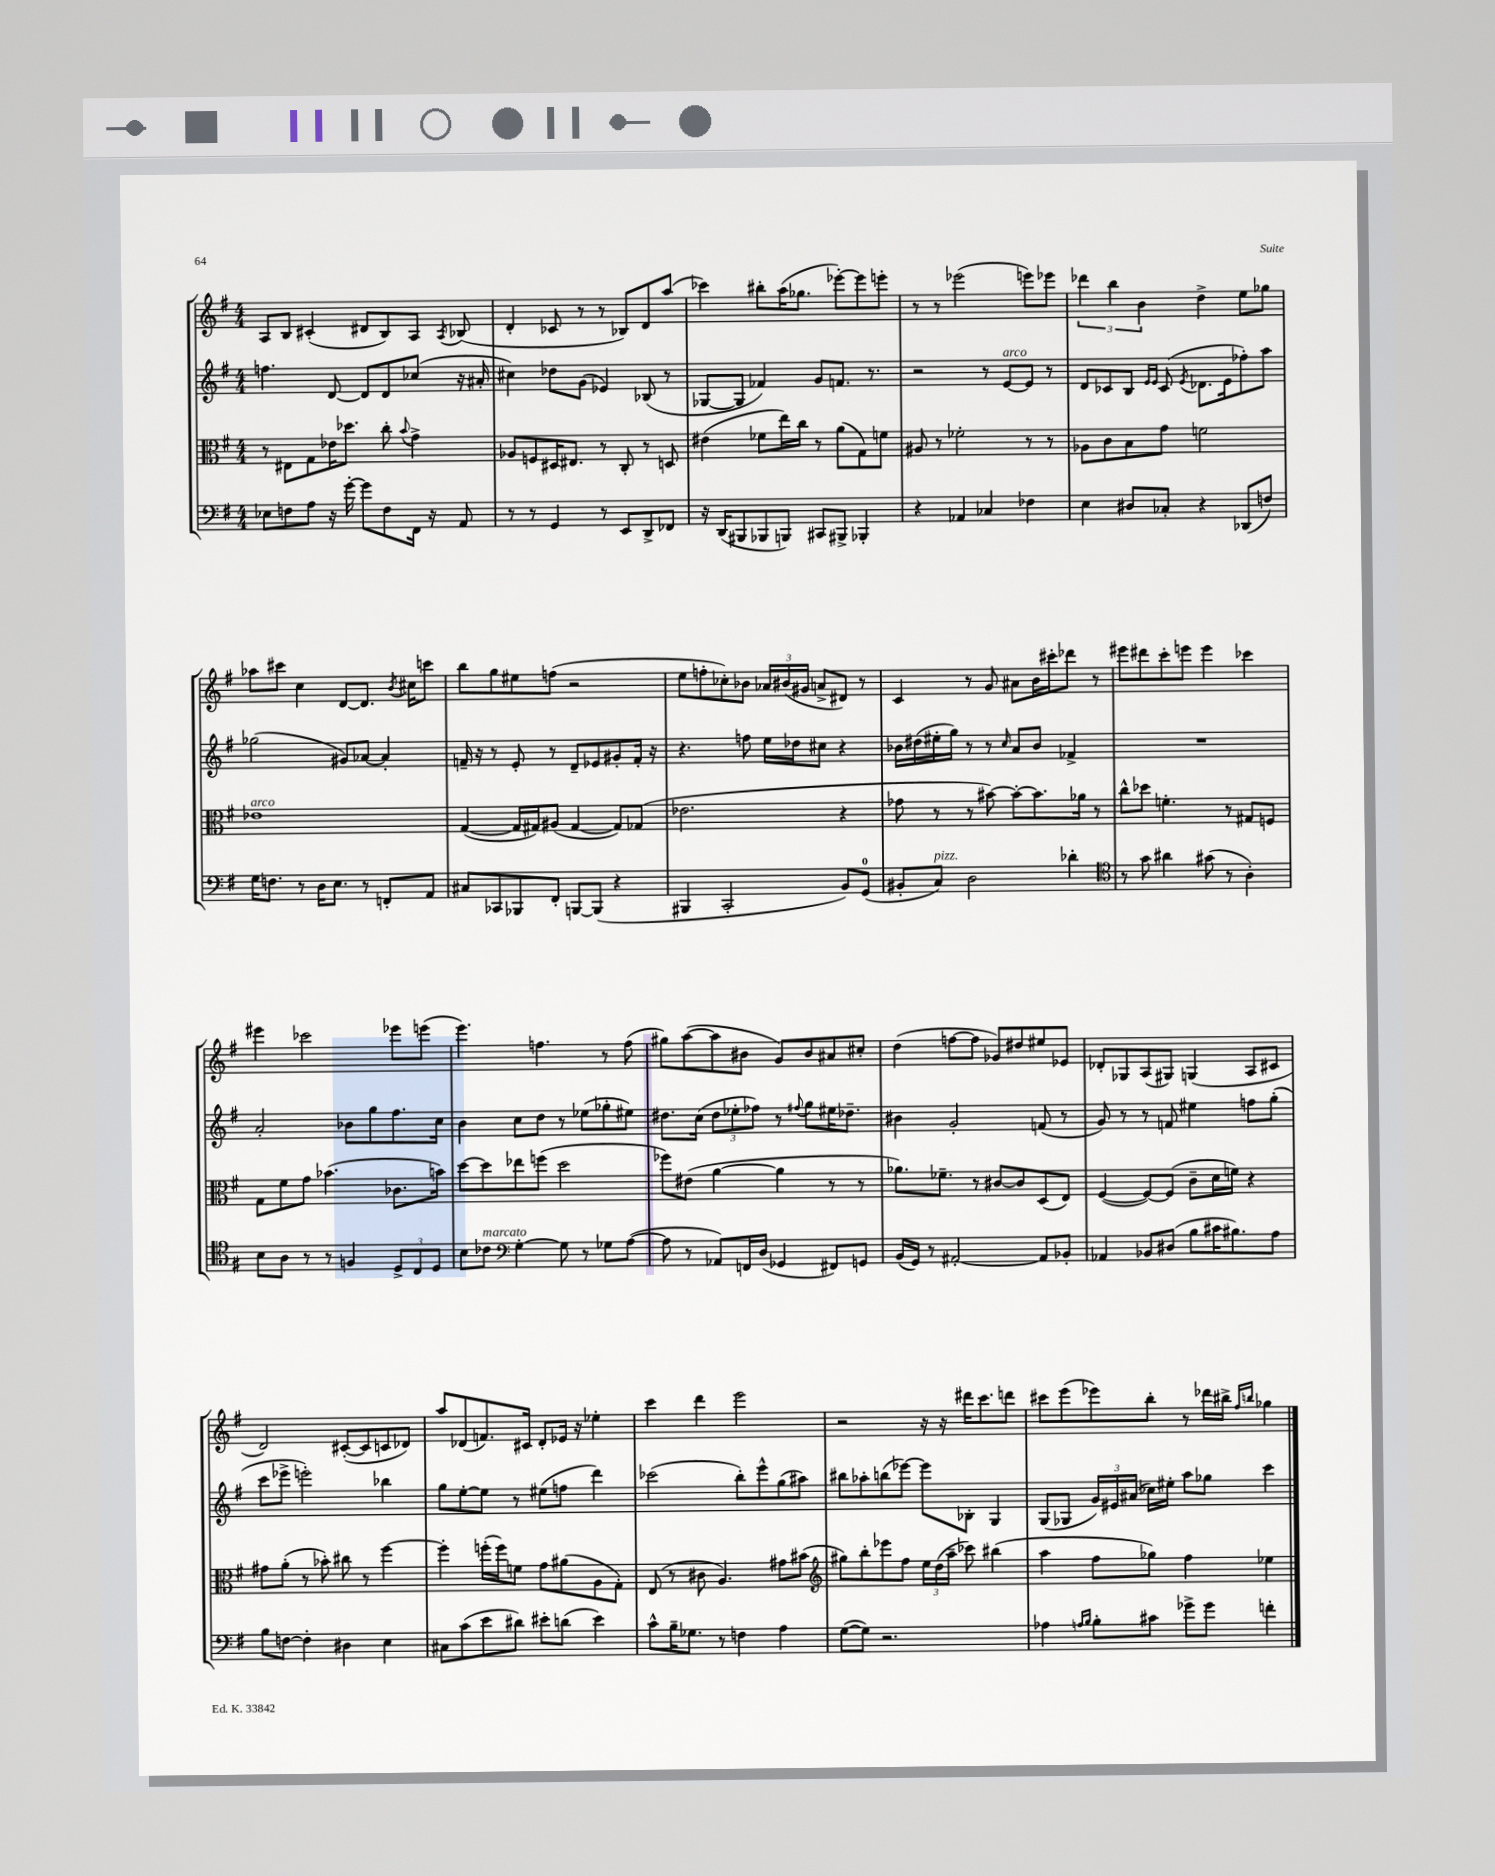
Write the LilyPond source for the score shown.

<<
\new StaffGroup <<
\new Staff = "s0" {
    \clef treble \key g \major \numericTimeSignature \time 4/4
    \autoBeamOff a8[ b8] cis'4-.( dis'8[ b8) a8] \acciaccatura { a8 } bes8( |
    d'4-. ces'8 r8 r8 bes8[) d'8 a''8]( |
    ces'''4) bis''8[-. a''16( ges''8.] ees'''8[~-.) ees'''8 e'''8]-. |
    r8 r8 ees'''2( e'''8[) ees'''8] |
    \tuplet 3/2 { des'''4 b''4 b'4 } d''4-> e''8[ ges''8] |
    aes''8[ cis'''8] c''4 d'8[~ d'8.] \acciaccatura { b'8 } cis''16[ c'''8] |
    b''8[ g''8 eis''8 f''8]( r2 |
    e''8[ f''8-. ces''8-.) bes'8] \tuplet 3/2 { aes'16[ bis'16( gis'16] } a'8[-> dis'8]) r8 |
    c'4 r8 g'8 ais'8[ b'16 cis'''16-. des'''8] r8 |
    eis'''8[ dis'''8 c'''8-. e'''8] e'''4 ces'''4 |
    eis'''4 ces'''2 ees'''8[ e'''8]( |
    e'''4.) f''4. r8 f''8( |
    gis''8[) a''8~( a''8 bis'8] g'8[) bis'8 ais'8 cis''8]-. |
    d''4( f''8[~ f''8] ges'8[) dis''8 eis''8 ees'8] |
    des'8[-. ges8 a8( gis8]) g4( a8[ cis'8] |
    d'2) cis'8[~-.( cis'8 c'8 des'8]) |
    a''8[ des'8( f'8.) cis'16] des'8[-. ees'16] r16 ees''4-. |
    c'''4 d'''4 e'''2 |
    r2 r16 r16 dis'''16[ c'''8. d'''8] |
    cis'''8[ e'''8( ees'''8) b''8]-. r8 des'''16[ bis''16]-> \grace { fis''16[ b''16] } ges''4 \bar "|." |
}
\new Staff = "s1" {
    \clef treble \key g \major \numericTimeSignature \time 4/4
    \autoBeamOff f''4. d'8~ d'8[ d'8 ces''8]( r16 ais'16-. |
    cis''4) des''8[ g'8]( ees'4) bes8( r8 |
    ges8[~ ges8] fes'4) g'8[ f'8.] r8. |
    r2 r8 e'8[~^\markup { \italic "arco" } e'8] r8 |
    d'8[ ces'8 b8] \grace { e'16[ e'16] } ces'8( \acciaccatura { e'8 } des'8.[ e'16 fes''8-.) a''8] |
    ges''2( gis'8[) aes'8]~ aes'4-. |
    f'16-- r16 r8 e'8-. r8 d'8[-- ees'8 gis'8-. f'16]-. r16 |
    r4. f''8 e''16[ des''16 cis''8] r4 |
    bes'16[ dis''16( eis''16-. g''16]) r8 r8 \grace { c''16 } a'8[ bes'8] fes'4-> |
    R1 |
    a'2-. bes'8[ g''8 fis''8. c''16] |
    b'4 c''8[ d''8] r8 ees''8[( ges''8-. eis''8]) |
    dis''8.[ c''16]( \tuplet 3/2 { dis''8[ ees''8-. fes''8]) } r8 \appoggiatura { fis''8 } g''8[ eis''16 des''8.]-- |
    bis'4 g'2-. f'8( r8 |
    g'8) r8 r8 f'8 eis''4 f''8[ g''8]-.( |
    c'''8[ ees'''8]-> e'''2-.) bes''4 |
    g''8[ e''8~-. e''8] r8 eis''8[( f''8] d'''4) |
    ces'''2( b''8[-.) e'''8-^ g''8( ais''8]) |
    bis''8[ aes''8-. b''8( ees'''8]~) ees'''8[ bes8]-. g4 |
    g8[( ges8] \tuplet 3/2 { g'16[) eis'16 ais'16]( } ces''16[) eis''16]-. a''8[ ges''8] c'''4 \bar "|." |
}
\new Staff = "s2" {
    \clef alto \key g \major \numericTimeSignature \time 4/4
    \autoBeamOff r8 eis8[ g8 ees'16 des''8.] c''8-. \appoggiatura { b'8 } g'4-> |
    aes8[ f8 dis16 eis8.] r8 c8-. r8 d8 |
    eis'4( fes'8[ e''16) c''16] r8 a'8[( g8) f'8] |
    ais8 r8 fes'2-. r8 r8 |
    aes8[ c'8 b8 g'8] f'2 |
    ees'1^\markup { \italic "arco" } |
    g4~( g16[ gis16) ais8]( gis4~ gis8[) ges8]( |
    ees'2. r4 |
    ges'8 r8 r8 bis'8~) bis'8[~-. bis'8. aes'16] r8 |
    c''8[-^ des''8] f'4.-. r8 gis8[ f8] |
    g8[ fis'8 g'8] bes'4.( ces'8.[ b'16]) |
    d''8[~ d''8 ees''8 f''8]( d''2 |
    fes''8[) eis'8]( a'4~ a'4 r8 r8 |
    aes'8.[) fes'8.]-- r8 cis'8[~ cis'8 d8( e8]) |
    fis4~( fis8[~) fis8]( c'8[-- d'16 f'16]) r4 |
    gis'8[ a'8]-.( r8 bes'8-.) cis''8 r8 fis''4~ |
    fis''4-. f''16[-.( f''16) f'8] g'8[ ais'8( a8 g8]-.) |
    e8( r8 cis'8 a4.) gis'8[ bis'8]( |
    \clef treble gis''8[) b''8-. ees'''8 fis''8] \tuplet 3/2 { e''16[ d''16( a''16]-- } ces'''8) bis''4( |
    a''4 fis''8[ ges''8]) fis''4 ees''4 \bar "|." |
}
\new Staff = "s3" {
    \clef bass \key g \major \numericTimeSignature \time 4/4
    \autoBeamOff ees8[ f8 a8] r16 g'16~-. g'8[ f8 fis,16] r16 a,8 |
    r8 r8 g,4 r8 e,8[ d,8-> fes,8] |
    r16 d,16[( bis,,8 bes,,8 b,,8]) cis,8[ bis,,8]-> bes,,4-. |
    r4 aes,4 ces4 fes4 |
    e4 dis8[ ces8]-. r4 des,8[( f8]) |
    g16[ f8.] r8 d16[ e8.] r8 f,8[-. a,8] |
    cis8[ ces,8 bes,,8 fis,8]-. b,,8[~ b,,8]( r4 |
    bis,,4 c,2-. b,8[) g,8]-0( |
    bis,8[-. c8]^\markup { \italic "pizz." }) d2 des'4-. |
    \clef tenor r8 g'8 ais'4 gis'8( r8 a4-.) |
    b8[ a8] r8 r8 f4 \tuplet 3/2 { d8[-> c8 d8] } |
    b8[ ces'8]^\markup { \italic "marcato" } \clef bass g4~-. g8 r8 ges8[ a8]~( |
    a8 r8 aes,8[) f,16 d16]( ges,4 fis,8[) g,8] |
    b,16[( g,16]) r8 ais,2~-. ais,8[ bes,8]-. |
    aes,4 bes,8[ dis8]( b8[ cis'16 bis8.) a8] |
    b8[ f8]~ f4-. dis4 e4 |
    cis8[ c'8( e'8 dis'8]) eis'8[-. d'8]( eis'4) |
    c'8[-^ b16-- ges8.] r8 f4 a4 |
    g8[~( g8]) r2. |
    aes4 \grace { a16[ b16] } b8[-. cis'8] ges'8[-> ges'8] f'4-. \bar "|." |
}
>>
>>
\layout { \context { \Score \remove "Bar_number_engraver" } }
